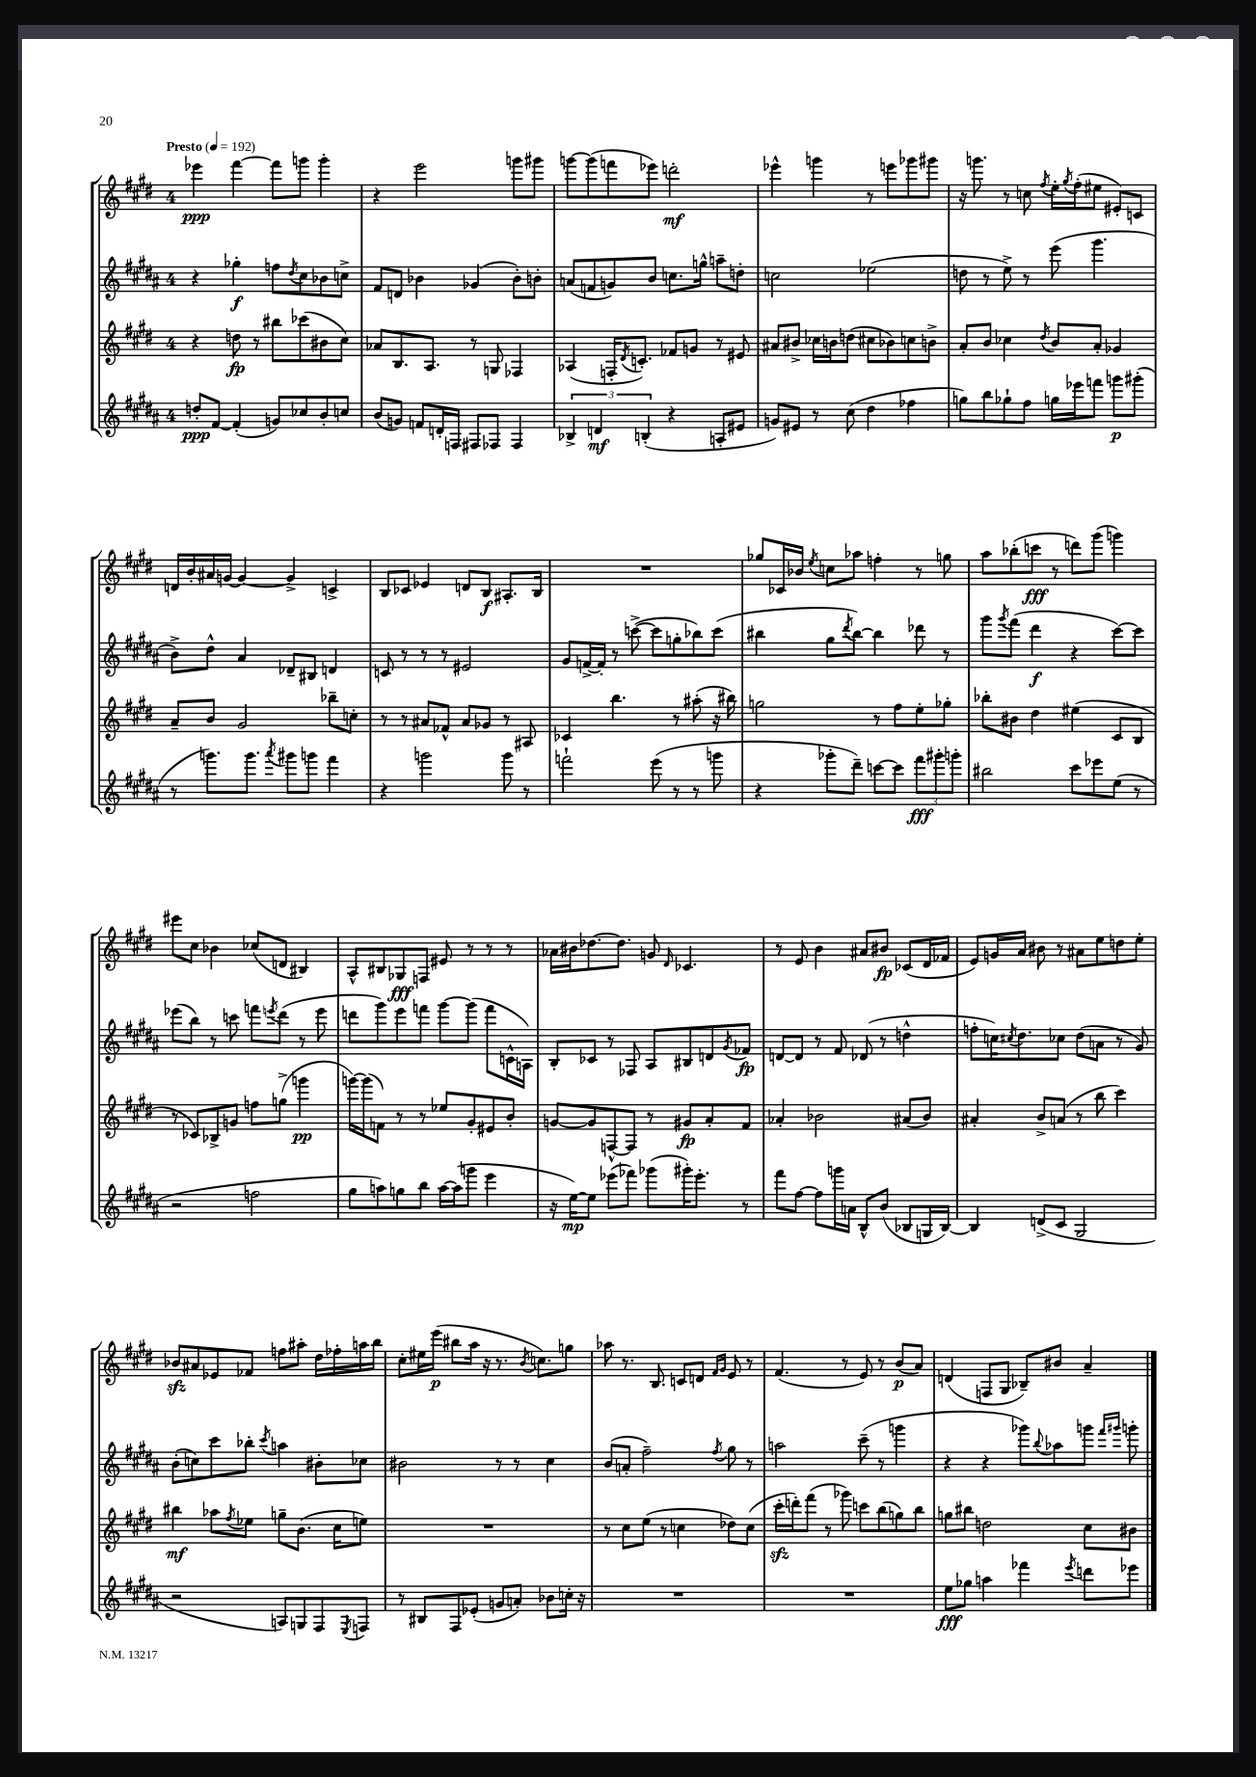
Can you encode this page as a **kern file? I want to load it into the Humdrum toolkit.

**kern	**kern	**kern	**kern
*staff4	*staff3	*staff2	*staff1
*clefG2	*clefG2	*clefG2	*clefG2
*k[f#c#g#d#a#]	*k[f#c#g#d#]	*k[f#c#g#d#a#]	*k[f#c#g#d#]
*M4/4	*M4/4	*M4/4	*M4/4
*MM192	*MM192	*MM192	*MM192
8dd'	4r	4r	4eee-
[8f#	.	.	.
(4f#']	8dd	4gg-'	[4fff#
.	8r	.	.
8g)	8bb#	8ff	8fff#]
.	.	8qdd#	.
8cc-	(8ccc-	8cc#	8ggg
8b'	8b#	8b-	4ggg'
8cc	8cc#)	8cc^	.
=	=	=	=
(8b	8a-	8f#	4r
8g)	8.B	8d	.
8f	.	4b-	2eee
.	8.A	.	.
16d'	.	.	.
16F	.	.	.
8F#	8r	(4g-	.
8F-	8G	.	.
4F-	4F-	8b-')	8ggg
.	.	8b'	8ggg#
=	=	=	=
6B-^	(4A-	(8a	[8ggg
.	.	8f	(8ggg]
6d	.	.	.
.	16F'	8g)	8fff
.	8qd#	.	.
.	8.c')	.	.
(6B'	.	.	.
.	.	8b	8eee-)
4r	8f-	8.cc	2ddd'
.	8g	.	.
.	.	16gg^^	.
8A'	8r	8aa~	.
8e#	8e#	8dd'	.
=	=	=	=
8g)	8a#	2cc	4eee-^^
8e#	8b#^	.	.
8r	16cc-	.	4ggg
.	16b	.	.
(8cc#	(8dd	.	.
4dd#	8cc#	(2ee-	8r
.	8b-)	.	8eee
4ff-	8cc	.	8ggg-
.	8b^	.	8ggg#
=	=	=	=
8gg)	8a'	8dd	16r
.	.	.	8.ggg
8bb	8b	8r	.
8gg-`	4cc-	8ee^)	8r
8ff#	.	8r	8cc
.	8qdd#	.	8qff#
16gg	8b	(8eee	16ee'
.	.	.	8qgg#
16eee-	.	.	(16ff#'
8fff	8a'	4.ggg#	8ee#
8ggg	4g-	.	8e#')
(8ggg#'	.	.	8c
=	=	=	=
8r	8a~	8b^)	16d
.	.	.	16b'
8.ggg)	8b	8dd#^^	16a#
.	.	.	[16g
.	2g#	4a#	4g_
8.ggg	.	.	.
8qaaa#	.	.	.
8ggg#	.	8d-~	4g^]
8ggg	.	8B#	.
4fff#	8bb-~	4d	4c^
.	8cc'	.	.
=	=	=	=
4r	8r	8c	8B
.	8r	8r	8c-
2ggg	8a#	8r	4e-
.	8f-^^	8r	.
.	8a#	2e#	8d
.	8g-	.	8B
8ggg	8r	.	8.A#'
8r	8A#	.	.
.	.	.	16B
=	=	=	=
2fff`	4c-	8g#	1r
.	.	[16f^	.
.	.	16f']	.
.	4.bb	8r	.
.	.	([8ccc^	.
(8eee	.	8ccc]	.
8r	8r	8gg'	.
8r	(8aa#'	8bb-)	.
8ggg	16r	(8ccc	.
.	16bb#)	.	.
=	=	=	=
4r	2gg	4bb#	8gg-
.	.	.	16c-
.	.	.	16b-
.	.	.	8qee
8ggg-'	.	8gg#	8cc
.	.	8qddd#	.
8ddd#~)	.	[8bb#)	8aa-
[8ccc	8r	4bb#]	4ff'
8ccc]	8ff#	.	.
12fff#	8ee'	8ddd-	8r
12ggg#'	.	.	.
.	8gg-'	8r	8gg
12ggg'	.	.	.
=	=	=	=
2bb#	8bb-'	8ggg#	8aa
.	.	8qggg#	.
.	8b#	(8fff#	(8bb-'
.	4dd#	4ddd#	8ccc
.	.	.	8r
8ccc#	(4ee#	4r	8ddd)
8eee-	.	.	(8ggg#
(8ee	8c#	[8ccc#)	4ggg)
8r	8B	8ccc#]	.
=	=	=	=
2r	8r	(8eee-	8eee#
.	8c-)	8bb)	8cc#
.	8B-^	8r	4b-
.	8g	8ccc	.
2ff	8ff	8fff	(8cc-
.	.	8qeee	.
.	(8gg^	(8ddd#	8d
.	4ggg	8r	4B#)
.	.	8eee	.
=	=	=	=
8gg#	[16ggg)	8ddd	8A^^
.	(16ggg]	.	.
8aa)	8f)	8ggg#)	8B#
8gg	8r	8eee	8G-
8bb	8r	8fff	8F
[16aa	8ee-	[8ggg#	8e#
(16aa]	.	.	.
8ggg	8g#'	(8ggg#]	8r
4eee	8e#	8fff	8r
.	8b'	16c^^	8r
.	.	16A)	.
=	=	=	=
16r	[8g	8B'	16a-
[16ee)	.	.	16b#
8ee]	8g]	8c-	[8.dd-
(8eee-	[8F^^	8r	.
.	.	.	8.dd-]
8fff-)	8F]	8F-	.
(8ggg-	8r	8A#	8g
.	.	.	16qqd#
16ggg#')	8g#	8B#	4.c-
8.eee-'	.	.	.
.	8a'	8d	.
.	.	8qg#	.
8r	8f#	8f-	.
=	=	=	=
8fff#	4a-'	[8d	8r
[8ff#	.	8d]	8e
8ff#]	2b-	8r	4b
16ggg	.	8f#	.
16a	.	.	.
8B^^	.	(8d-	8a#
(8b	.	8r	8b#
8B-	(8a#	4dd^^	(8c-
16G	8b-)	.	16d#
[16B-)	.	.	16f-
=	=	=	=
4B-]	4a#'	8ff'	8e)
.	.	16cc)	16g
.	.	8qcc#	.
.	.	8.dd#	16a
(8d^	8b^	.	8b#
8c#	(8a	8cc-	8r
2G#	8r	(8dd#	8a#
.	8bb	8a	8ee
.	4ccc#)	8r	8dd
.	.	8g#)	8ee'
=	=	=	=
2r	4bb#	(8b'	8b-
.	.	8cc)	8a#
.	8aa-	8ccc#	8e-
.	8qff#	.	.
.	8ee-	8bb-'	8f-
.	.	8qccc#	.
8A)	8gg~	4aa	8ff
8G	(8.b	.	8aa#'
8F#	.	8b#'	16dd#
.	16cc#	.	16ff-'
8qE	.	.	.
8F	8ee)	8cc-	16aa
.	.	.	16bb
=	=	=	=
8r	1r	2b#	8cc#'
8B#	.	.	16ee#
.	.	.	(16eee
8F#	.	.	8bb#
(8e-'	.	.	16aa
.	.	.	16r
8g	.	8r	8.r
8a')	.	8r	.
.	.	.	8qb
.	.	.	8.cc)
8b-	.	4cc#	.
16cc'	.	.	8gg
16r	.	.	.
=	=	=	=
1r	8r	(8b	8aa-
.	8cc#	8a'	8.r
.	(8ee	2ff#~)	.
.	.	.	8.B
.	8r	.	.
.	4cc	.	8c
.	.	.	8d
.	.	.	16qqf#
.	.	8qff#	16qqg#
.	8dd-)	8gg#	8e
.	(8cc	8r	8r
=	=	=	=
1r	16ccc#'	2aa	(4.f#
.	16ddd')	.	.
.	(8fff#	.	.
.	8r	.	.
.	8ggg-)	.	8r
.	8ccc	(8ccc#~	8e)
.	(8bb	8r	8r
.	8gg)	4ggg	(8b
.	8bb	.	8a)
=	=	=	=
8ee	8gg	4r	(4d
8gg-	8bb#	.	.
4aa	2dd	4r	8F
.	.	.	8G#
4fff-	.	8ggg-)	8B-~)
.	.	8qqbb	.
.	.	8aa-	8b#
8qeee	.	.	.
8ddd	8cc#	8ggg	4a~
.	.	16qqfff#	.
.	.	16qqggg#	.
8eee-	8b#	8ggg'	.
==	==	==	==
*-	*-	*-	*-
